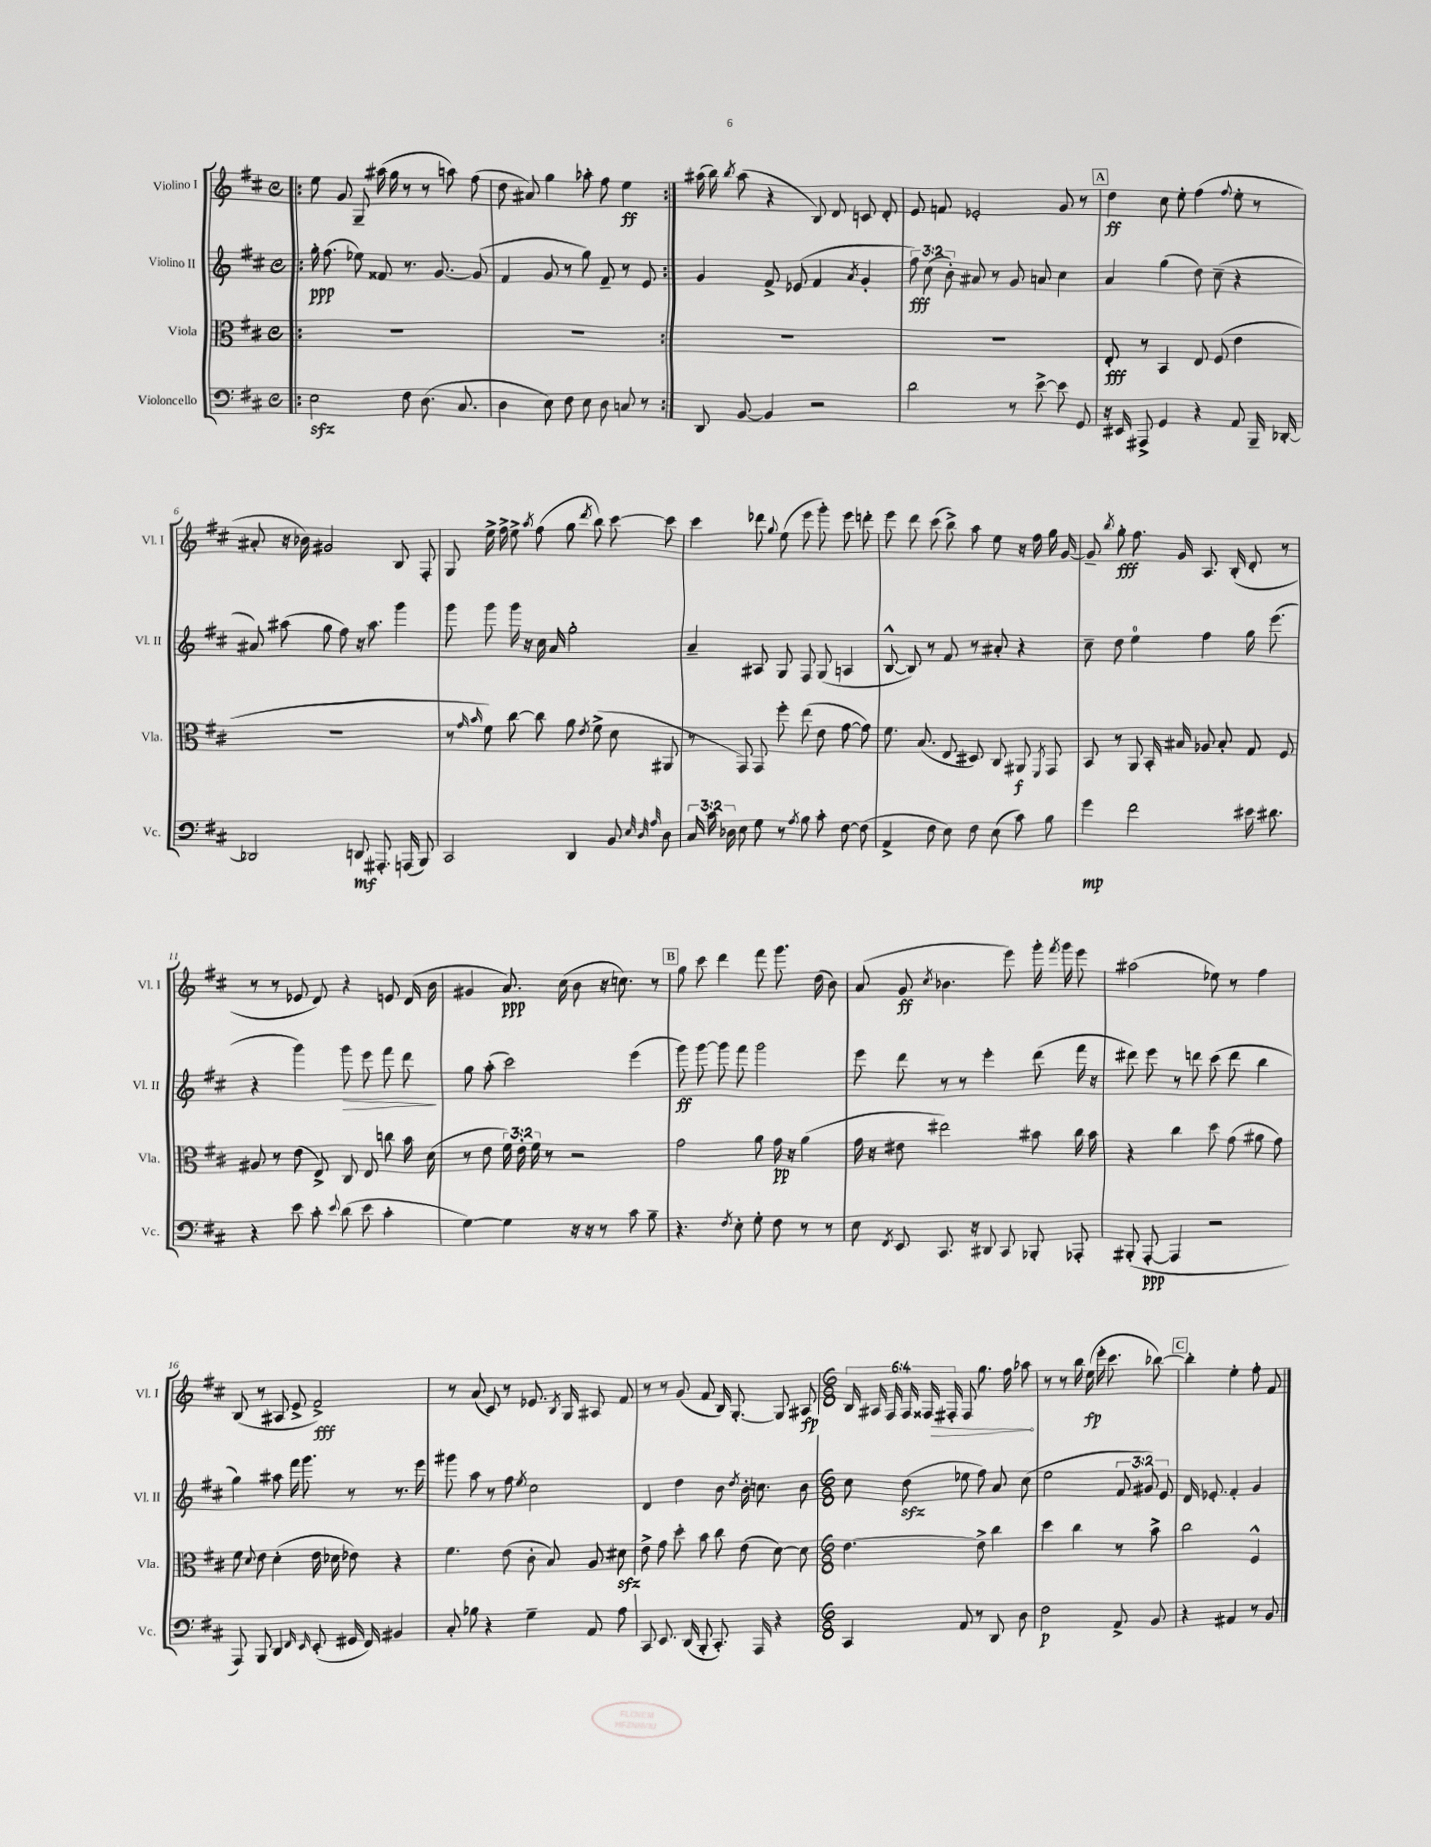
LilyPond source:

<<
\new StaffGroup <<
\new Staff = "s0" \with { instrumentName = "Violino I" shortInstrumentName = "Vl. I" } {
    \clef treble \key d \major \defaultTimeSignature \time 4/4 \override Staff.TupletNumber.text = #tuplet-number::calc-fraction-text
    \autoBeamOff \repeat volta 2 { \bar ".|:" e''8 g'8 g8-- ais''16( g''16 r8 r8 a''8) fis''8( |
    d''8 ais'8) g''4 aes''8-. fis''8 e''4\ff | }
    ais''16( b''16) \acciaccatura { b''8 } ais''8( r4 b8) d'8 c'8 d'8-. |
    e'8 f'8 ees'2-. g'8 r8 |
    \mark \markup { \box "A" } d''4\ff cis''8 e''8-. fis''4( \appoggiatura { fis''8 } e''8-. r8 |
    ais'8-. r16 bes'16) gis'2 b8 fis8-. |
    g8 e''16-> fis''16-> e''8-> \acciaccatura { a''8 } fis''8( g''8 \acciaccatura { d'''8 } b''8) cis'''8~ cis'''8 |
    cis'''4 des'''8 \appoggiatura { g''8 } e''8( e'''8 g'''8-.) e'''8 d'''8-. |
    e'''8 d'''8 cis'''8( b''8->) a''8 e''8 r16 fis''16 g''16 g'16~ |
    g'8-- \acciaccatura { b''8 } g''8-.\fff fis''8. g'16 a8. b16-.( d'8-. r8 |
    r8 r8 ees'8 d'8) r4 e'8 d'16( b'16 |
    gis'4 a'8.\ppp) cis''16( b'8 r16 c''8.) r8 |
    \mark \markup { \box "B" } g''8 cis'''8 d'''4 fis'''8 g'''8. d''16( b'8) |
    a'8( g'8\ff \acciaccatura { cis''8 } bes'4. e'''8) g'''16-. \acciaccatura { fis'''8 } g'''16 e'''8 |
    ais''2( ees''8) r8 fis''4 |
    b8( r8 ais8 e'8-> fis'2->\fff) |
    r8 a'8( cis'8) r8 ees'8. \acciaccatura { b8 } g16 ais8 fis'8 |
    r8 r8 g'8( fis'8 b16) g8.~-. g8 ais8\fp |
    \numericTimeSignature \time 6/8 \tuplet 6/4 { b16 ais16 fis16 fis16 fisis16 \once \override Hairpin.circled-tip = ##t fis16-.\> } fis8 g''8. fis''16 aes''8\! |
    r8 r8 b''16 e''16\fp( e'''16-. cis'''8. bes''8~) |
    \mark \markup { \box "C" } bes''4-. e''4-. fis''8-. fis'8 \bar "|." |
}
\new Staff = "s1" \with { instrumentName = "Violino II" shortInstrumentName = "Vl. II" } {
    \clef treble \key d \major \defaultTimeSignature \time 4/4 \override Staff.TupletNumber.text = #tuplet-number::calc-fraction-text
    \autoBeamOff \repeat volta 2 { \bar ".|:" g''16-.\ppp fis''8.( ees''8) fisis'8 r8. g'8.~ g'8( |
    fis'4 g'8 r8 g''8) fis'8-- r8 e'8 | }
    g'4 fis'8-> ees'8( fis'4 \acciaccatura { a'8 } g'4-. |
    \tuplet 3/2 { fis''8\fff) cis''8( b'8-.) } ais'8 r8 g'8 a'8 cis''4 |
    \mark \markup { \box "A" } a'4 g''4( d''8) cis''8--( r4 |
    ais'8) ais''8( g''8 fis''8) r16 ais''8. g'''4 |
    g'''8 g'''8 g'''16 r16 cis''16 a'16 g''2-. |
    a'4-- ais8 g8 fis8 g8( a4 |
    b8~-^ b8) r8 fis'8 r8 ais'8-. r4 |
    cis''8-- d''8 e''4-0 fis''4 g''16 e'''8.( |
    r4 g'''4) g'''8\> e'''8 fis'''8 d'''8\! |
    g''8 a''8-.( cis'''2) e'''4( |
    \mark \markup { \box "B" } g'''8\ff) g'''8~ g'''8 fis'''8 g'''2 |
    e'''8 d'''8 r8 r8 e'''4-. d'''8( fis'''16 r16 |
    dis'''8) e'''8 r8 d'''8 cis'''8( d'''8 b''4 |
    g''4) ais''8 fis'''16 g'''8. r8 r8. e'''16 |
    gis'''8 a''8 r8 fis''8 \acciaccatura { e''8 } cis''2 |
    d'4 d''4 b'8 \acciaccatura { d''8 } b'16-. c''8. b'8 |
    \numericTimeSignature \time 6/8 cis''8 d''8\sfz( ees''8 fis''8) a'8 cis''8( |
    e''2 \tuplet 3/2 { fis'8 gis'8) e'8 } |
    \mark \markup { \box "C" } d'16 ees'8.-. fis'4-. g'4 \bar "|." |
}
\new Staff = "s2" \with { instrumentName = "Viola" shortInstrumentName = "Vla." } {
    \clef alto \key d \major \defaultTimeSignature \time 4/4 \override Staff.TupletNumber.text = #tuplet-number::calc-fraction-text
    \autoBeamOff \repeat volta 2 { \bar ".|:" R1 |
    R1 | }
    R1 |
    R1 |
    \mark \markup { \box "A" } e8-.\fff r8 b,4 e8 fis8( e'4 |
    R1 |
    r8 \grace { g'16 b'16 } fis'8) cis''8~ cis''8 a'8 \acciaccatura { e'8 } fis'8->( d'8 ais,8 |
    r8 g,8) g,8 fis''8-. e''8( e'8 g'8~ g'8) |
    fis'8. b8.( e8 dis8) cis8 ais,8\f \acciaccatura { fis,8 } g,8 |
    b,8 r8 a,8 b,16-. bis16 aes8 bis8-. g8 fis8 |
    ais8 r8 e'8( e8->) cis8 e8 c''8 b'16 d'16( |
    r8 e'8 \tuplet 3/2 { fis'16) e'16-. fis'16 } r8 r2 |
    \mark \markup { \box "B" } g'2 a'8 g'16\pp r16 a'4( |
    g'16 r16 eis'8 eis''2) bis'8 cis''16 bis'16 |
    r4 cis''4 d''8 g'8( ais'8 g'8) |
    fis'8 \appoggiatura { d'8 } e'8 d'4-.( e'16 des'16 ees'8) r4 |
    fis'4. e'8( cis'8-. b8) a8 dis'8\sfz |
    e'8-> g'8 d''8-. b'8 cis''8 e'8( d'8~) d'8 |
    \numericTimeSignature \time 6/8 e'4.~ e'8-> cis''4 |
    d''4 cis''4 r8 b'8-> |
    \mark \markup { \box "C" } cis''2 fis4-^ \bar "|." |
}
\new Staff = "s3" \with { instrumentName = "Violoncello" shortInstrumentName = "Vc." } {
    \clef bass \key d \major \defaultTimeSignature \time 4/4 \override Staff.TupletNumber.text = #tuplet-number::calc-fraction-text
    \autoBeamOff \repeat volta 2 { \bar ".|:" e2\sfz fis8 d8.( cis8. |
    d4 e8) fis8 e8 d8 c8 r8 | }
    d,8 b,8~ b,4 r2 |
    d'2 r8 e'8~-> e'8 g,8 |
    \mark \markup { \box "A" } r16 eis,16 ais,,8-> g,4 r4 a,8 b,,16-- des,16~-. |
    des,2 d,8\mf ais,,8.-. a,,16( b,,8) |
    cis,2 d,4 b,8 \grace { e32 d32 a32 } d8 |
    \tuplet 3/2 { cis16 cis'16 des16 } e8 g8 r8 \acciaccatura { a8 } b8 cis'8-. fis8~ fis8( |
    a,4-> fis8 e8) fis8 e8( cis'8) b8 |
    g'4\mp fis'2 eis'16 dis'8. |
    r4 e'8 cis'8-. \appoggiatura { e'8 } d'8( e'8 cis'4-. |
    g4~) g4 r16 r16 r8 cis'8 b8-- |
    \mark \markup { \box "B" } r4. \acciaccatura { fis8 } e8-. g8-. fis8 r8 r8 |
    e8 \acciaccatura { fis,8 } e,8 cis,8. r16 dis,8 cis,8 bes,,8-. aes,,8-. |
    bis,,8-.( a,,8~-.\ppp a,,4 r2 |
    a,,8) b,,8 d,4 \grace { fis,16 e,16 } e,8-.( gis,16 fis,16) bis,4 |
    cis8-. bes8 r4 g4-- a,8 a8 |
    cis,8 e,8. d,16( b,,8-. cis,8.-.) a,,16 r4 |
    \numericTimeSignature \time 6/8 cis,4 a,8 r8 d,8 d8 |
    fis2\p a,8-> b,8 |
    \mark \markup { \box "C" } r4 ais,4 r8 b,8 \bar "|." |
}
>>
>>
